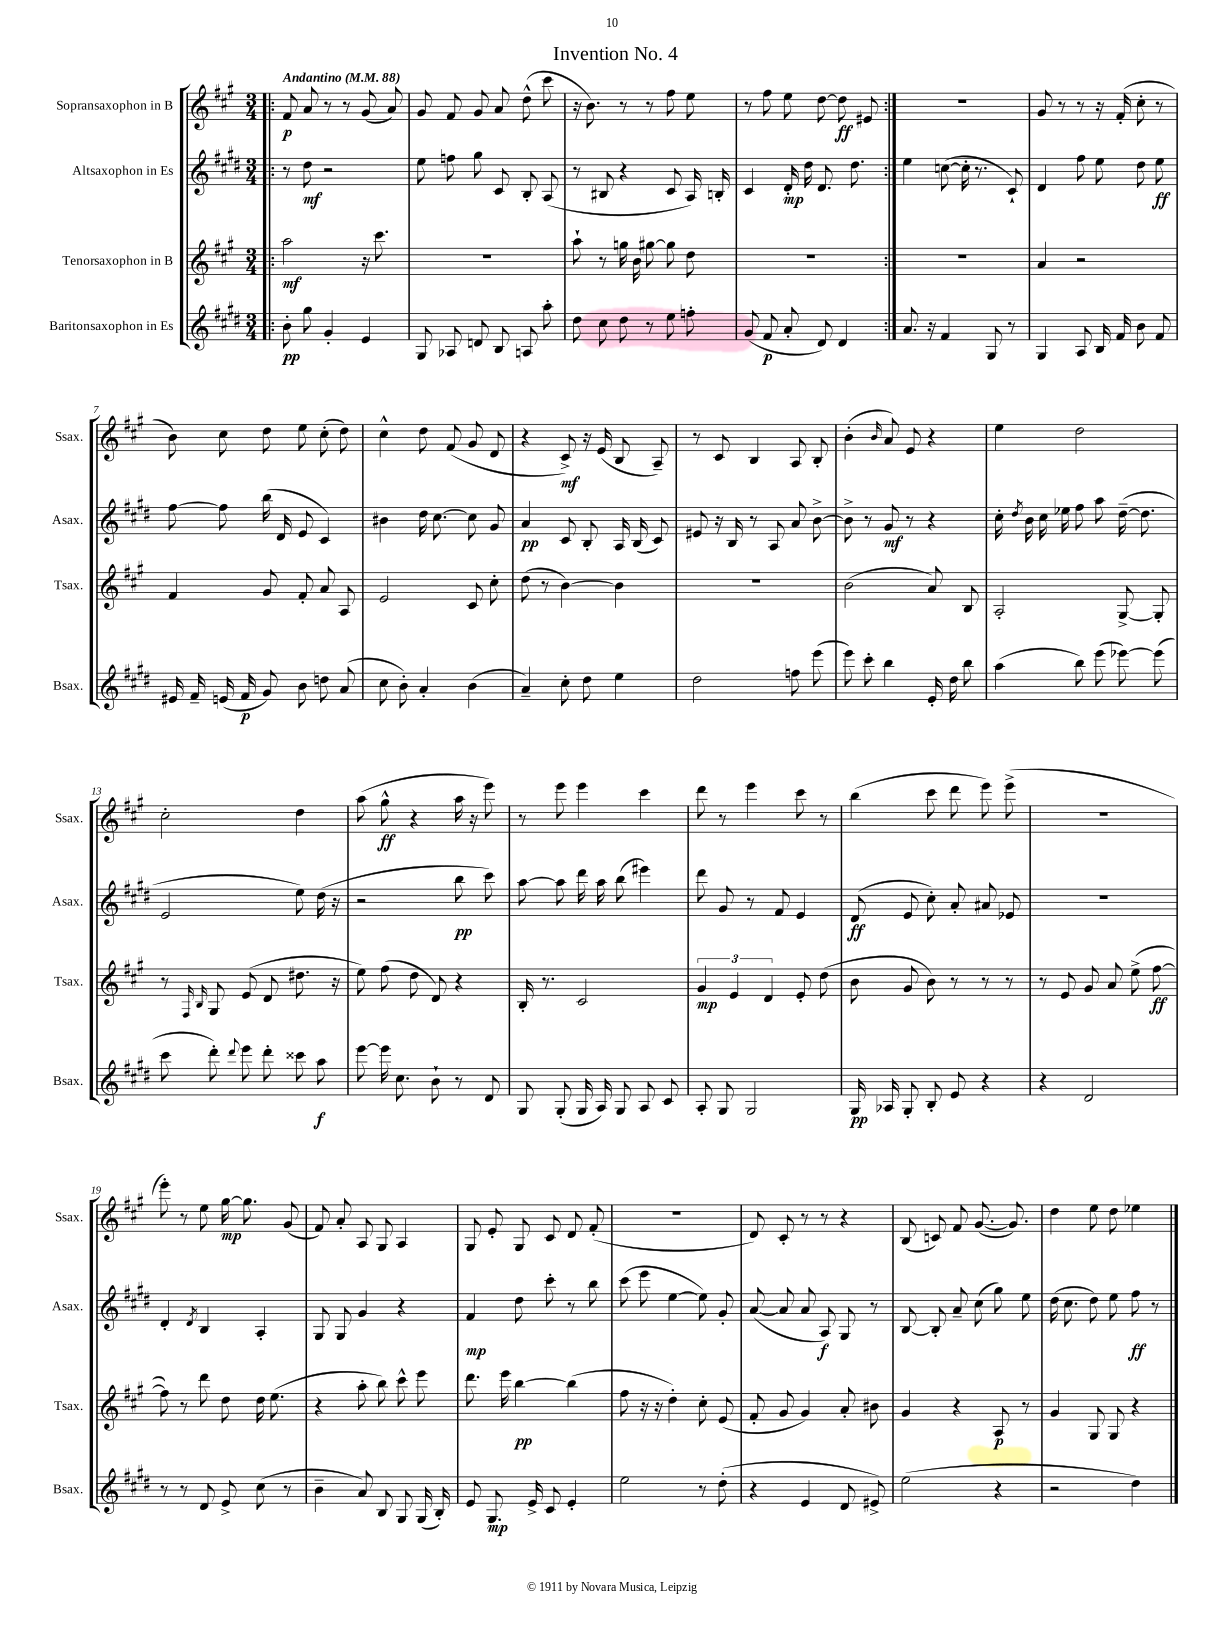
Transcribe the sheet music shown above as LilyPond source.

\header { title = "Invention No. 4" }
<<
\new StaffGroup <<
\new Staff = "s0" \with { instrumentName = "Sopransaxophon in B" shortInstrumentName = "Ssax." } {
    \clef treble \key a \major \numericTimeSignature \time 3/4 \tempo "Andantino" 4 = 88
    \autoBeamOff \repeat volta 2 { \bar ".|:" fis'8\p a'8 r8 r8 gis'8( a'8) |
    gis'8 fis'8 gis'8 a'8 d''8-^( cis'''8 |
    r16 b'8.) r8 r8 fis''8 e''8 |
    r8 fis''8 e''8 d''8~ d''8\ff eis'8 | }
    R2. |
    gis'8 r8 r8 r16 fis'16-.( cis''8-. r8 |
    b'8) cis''8 d''8 e''8 cis''8-.( d''8) |
    cis''4-^ d''8 fis'8( gis'8 d'8 |
    r4 cis'8->\mf) r16 e'16( b8 a8--) |
    r8 cis'8 b4 a8 b8-. |
    b'4-.( \grace { b'16 } a'8) e'8 r4 |
    e''4 d''2 |
    cis''2-. d''4 |
    a''8( gis''8-^\ff r4 a''16 r16 e'''8) |
    r8 e'''8 e'''4 cis'''4 |
    d'''8 r8 e'''4 cis'''8 r8 |
    b''4( cis'''8 d'''8 e'''8) e'''8->( |
    R2. |
    e'''8-.) r8 e''8 gis''16~\mp gis''8. gis'8( |
    fis'8) a'8-. a8 gis8 a4 |
    gis8 e'8-. gis8 cis'8 d'8 fis'8-.( |
    R2. |
    d'8) cis'8-. r8 r8 r4 |
    b8( c'8) fis'8 gis'8.~( gis'8.) |
    d''4 e''8 d''8 ees''4 \bar "|." |
}
\new Staff = "s1" \with { instrumentName = "Altsaxophon in Es" shortInstrumentName = "Asax." } {
    \clef treble \key e \major \numericTimeSignature \time 3/4
    \autoBeamOff \repeat volta 2 { \bar ".|:" r8 dis''8\mf r2 |
    e''8 f''8 gis''8 cis'8 b8-. a8( |
    r8 bis8 r4 cis'8 a16) b16-. |
    cis'4 dis'16-.\mp dis''16 dis'8. dis''8. | }
    e''4 c''8~( c''16-. r8. cis'8-!) |
    dis'4 fis''8 e''8 dis''8 e''8\ff |
    fis''8~ fis''8 b''16( dis'16 e'8 cis'4) |
    bis'4 dis''16 cis''8.~ cis''8 gis'8 |
    a'4\pp cis'8 b8-. a16 b16( cis'8) |
    eis'8 r16 b16 r8 a8 a'8 b'8~-> |
    b'8-> r8 gis'8\mf r8 r4 |
    cis''16-. \acciaccatura { dis''8 } b'16 cis''16 ees''16 fis''8 a''8 dis''16~--( dis''8. |
    e'2 e''8) dis''16( r16 |
    r2 b''8\pp cis'''8) |
    a''8~ a''8 dis'''16 a''16 b''8( eis'''4) |
    dis'''8 gis'8 r8 fis'8 e'4 |
    dis'8\ff( e'8 cis''8-.) a'8-. ais'8 ees'8 |
    R2. |
    dis'4-. \acciaccatura { dis'8 } b4 a4-. |
    gis8 gis8 gis'4 r4 |
    fis'4\mp dis''8 cis'''8-. r8 b''8 |
    cis'''8( e'''8 e''4~ e''8) gis'8-. |
    a'8~( a'8 a'8 a8\f) gis8 r8 |
    b8~ b8-. a'8-- cis''8( gis''8) e''8 |
    dis''16( cis''8. dis''8) e''8 fis''8\ff r8 \bar "|." |
}
\new Staff = "s2" \with { instrumentName = "Tenorsaxophon in B" shortInstrumentName = "Tsax." } {
    \clef treble \key a \major \numericTimeSignature \time 3/4
    \autoBeamOff \repeat volta 2 { \bar ".|:" a''2\mf r16 cis'''8. |
    R2. |
    a''8-! r8 g''16 b'16 gis''8~ gis''8 d''8 |
    R2. | }
    R2. |
    a'4 r2 |
    fis'4 gis'8 fis'8-. a'8 a8 |
    e'2 cis'8 cis''8-. |
    d''8( r8 b'4~) b'4 |
    R2. |
    b'2( a'8) b8 |
    a2-. gis8~-> gis8-. |
    r8 \grace { fis16 b16 } gis8 e'8( d'8 dis''8. r16 |
    e''8) fis''8( d''8 d'8) r4 |
    b16-. r8. cis'2 |
    \tuplet 3/2 { gis'4\mp e'4 d'4 } e'8-. d''8( |
    b'8 gis'8 b'8) r8 r8 r8 |
    r8 e'8 gis'8 a'8 e''8->( fis''8~\ff |
    fis''8) r8 d'''8 d''8 d''16 e''8.( |
    r4 a''8-. b''8) cis'''8-^ e'''8 |
    d'''8. e'''16 b''4~\pp b''4( |
    fis''8 r16 r16 d''4-.) cis''8-. e'8( |
    fis'8-. gis'8 gis'4) a'8-. bis'8 |
    gis'4 r4 a8\p r8 |
    gis'4 gis8 gis8 r4 \bar "|." |
}
\new Staff = "s3" \with { instrumentName = "Baritonsaxophon in Es" shortInstrumentName = "Bsax." } {
    \clef treble \key e \major \numericTimeSignature \time 3/4
    \autoBeamOff \repeat volta 2 { \bar ".|:" b'8-.\pp gis''8 gis'4-. e'4 |
    gis8 aes8 d'8 b8 a8 a''8-. |
    dis''8 cis''8 dis''8 r8 e''8 f''8-. |
    gis'8( fis'8\p a'8-. dis'8) dis'4 | }
    a'8. r16 fis'4 gis8 r8 |
    gis4 a8 b16 fis'16 b'8 fis'8 |
    eis'16 fis'16-- e'16( fis'16\p gis'8) b'8 d''8 a'8( |
    cis''8 b'8-.) a'4-. b'4( |
    a'4--) cis''8-. dis''8 e''4 |
    dis''2 f''8 e'''8( |
    e'''8) cis'''8-. b''4 e'16-. dis''16 b''8 |
    a''4( b''8) e'''8( ees'''8~) ees'''8( |
    cis'''8 dis'''8-.) \appoggiatura { dis'''8 } e'''8 dis'''8-. cisis'''8 a''8\f |
    e'''8~ e'''16 cis''8. b'8-! r8 dis'8 |
    gis8 gis8-.( gis16 a16) gis8 a8 cis'8 |
    a8-. gis8 gis2 |
    gis16\pp aes16 gis8-. b8-. e'8 r4 |
    r4 dis'2 |
    r8 r8 dis'8 e'8-> cis''8( r8 |
    b'4-- a'8) b8 gis8 gis16( b16-.) |
    e'8 gis8.\mp e'16-> cis'8 e'4-. |
    e''2 r8 dis''8-.( |
    r4 e'4 dis'8 eis'8->) |
    e''2( r4 |
    r2 dis''4) \bar "|." |
}
>>
>>
